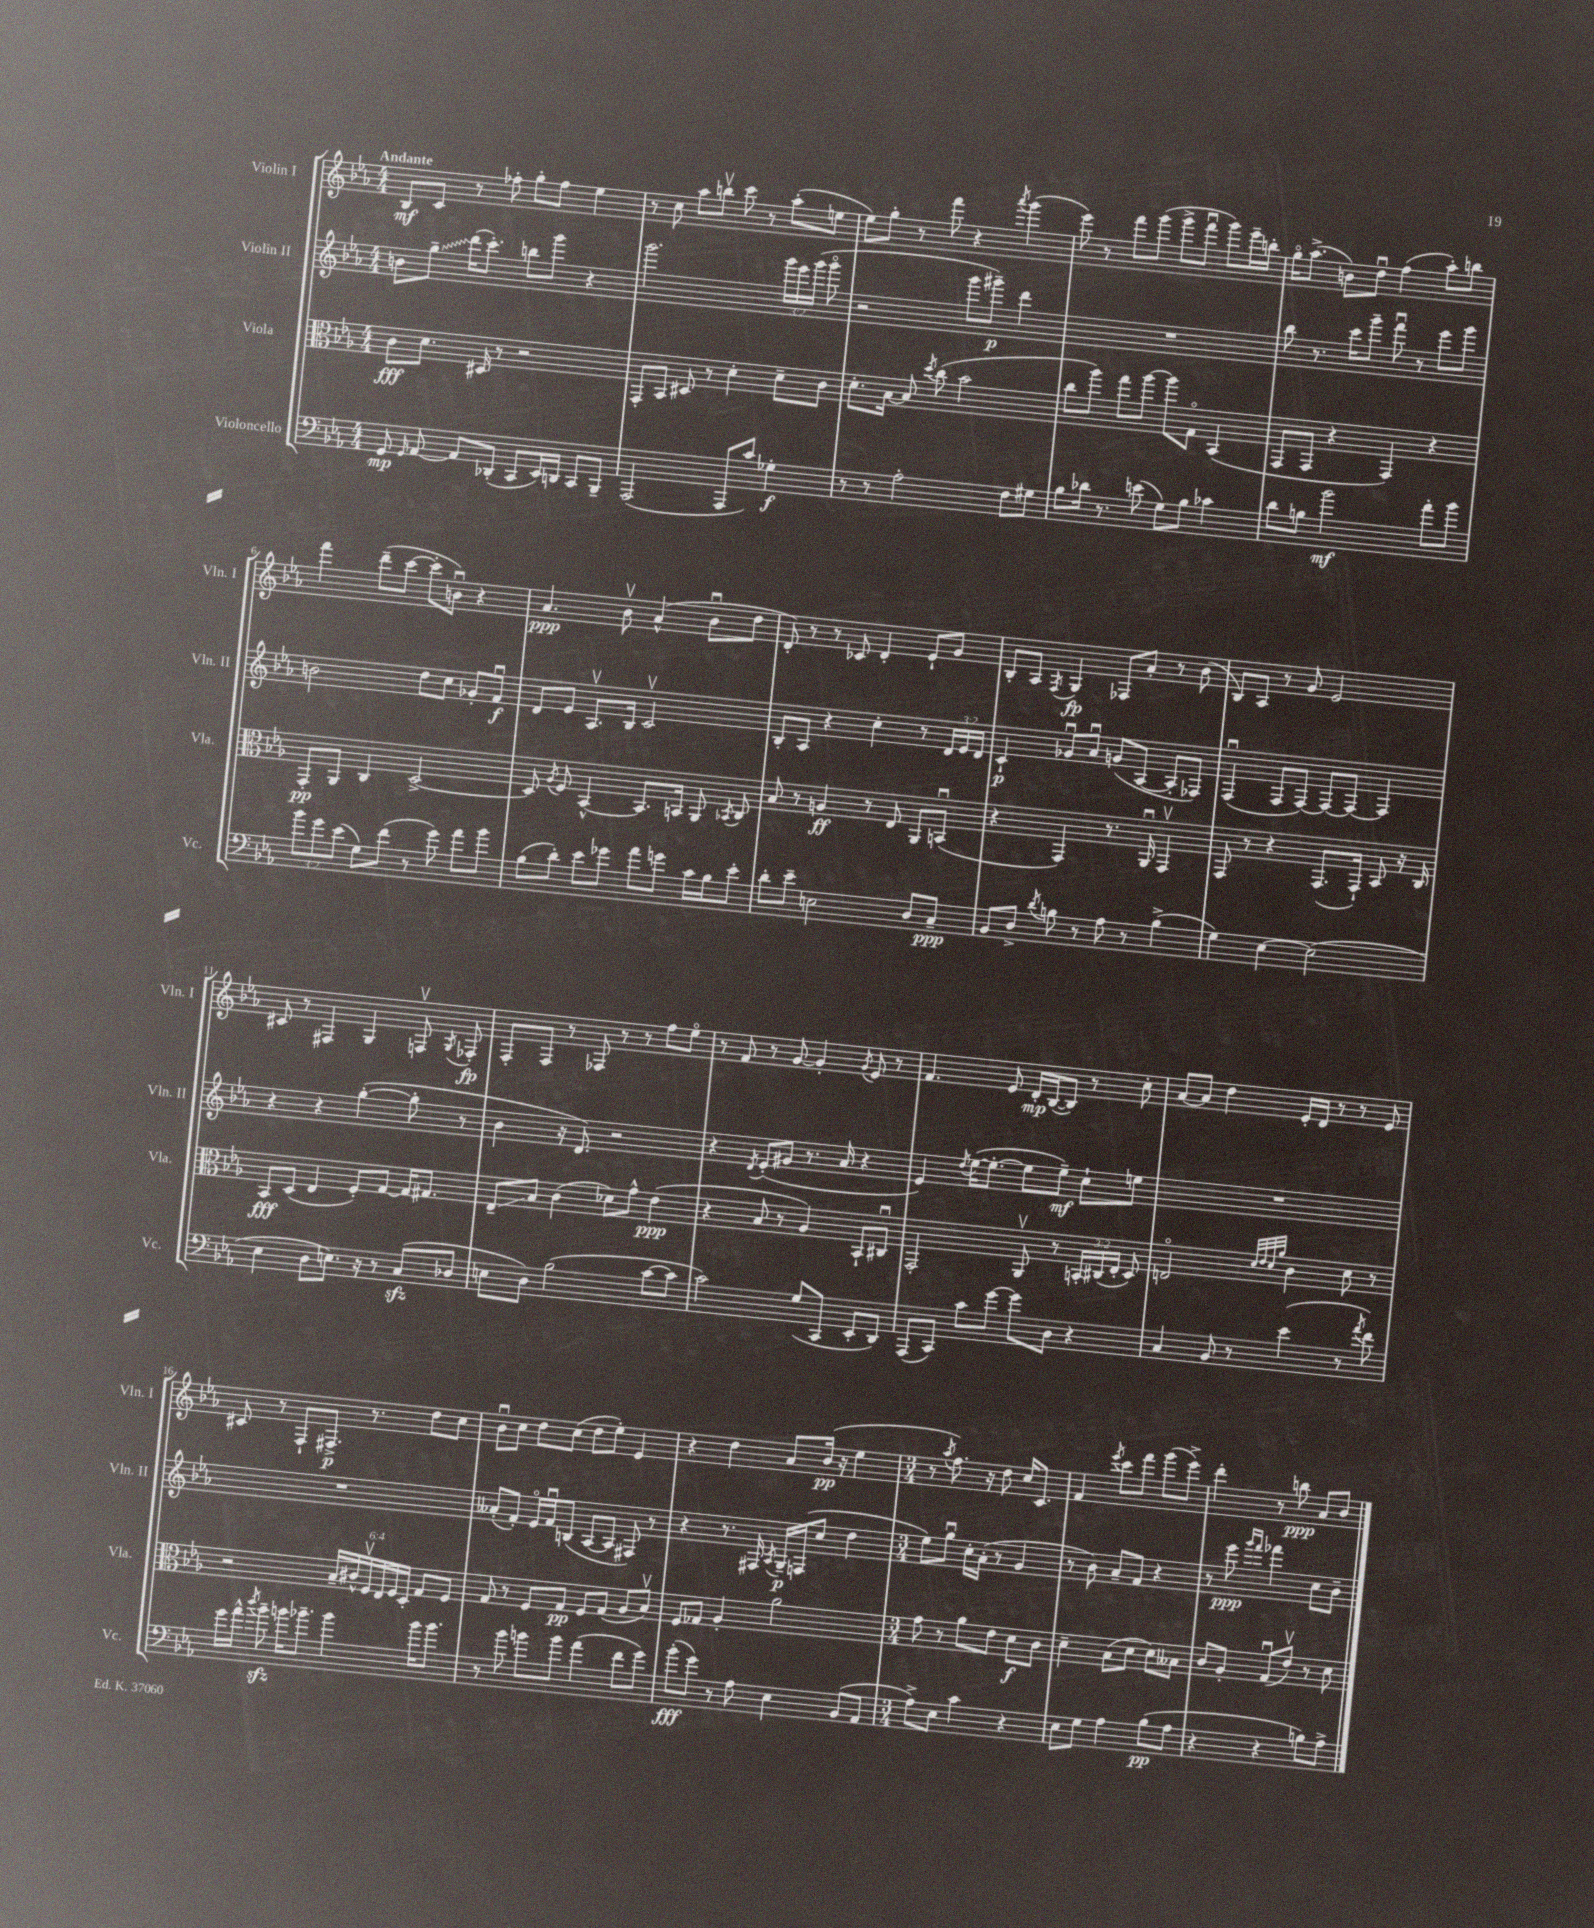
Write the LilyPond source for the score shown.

<<
\new StaffGroup <<
\new Staff = "s0" \with { instrumentName = "Violin I" shortInstrumentName = "Vln. I" } {
    \clef treble \key ees \major \numericTimeSignature \time 4/4 \tempo "Andante"
    \autoBeamOff bes8[\mf c'8] r8 fes''8-. g''8[-. fes''8] ees''4 |
    r8 c''8 aes''8[ b''8]\upbow c'''8 r8 aes''8[-.( e''8] |
    ees''8[) g''8]-. r8 f'''8 r4 \acciaccatura { aes'''8 } g'''4( |
    ees'''8) r8 f'''8[ g'''8]( g'''8[-> f'''8]\downbow g'''8[) ees'''16-- b''16]-. |
    g''16[\flageolet aes''8.]->( b'8[) d''8]\downbow f''4( aes''8[-.) b''8] |
    f'''4 d'''8[--( c'''8]~ c'''8[-. b'8]\downbow) r4 |
    aes'4.\ppp bes'8\upbow aes'4-^( bes'8[\downbow d''8] |
    d'8-.) r8 r8 ces'8 d'4-. ees'8[-! g'8] |
    bes8[-. aes8] \acciaccatura { f8 } g4\fp fes8[ aes'8]-. r8 bes'8( |
    bes8[) aes8] r8 g'8 ees'2 |
    cis'8 r8 fis4 g4 f8\upbow \acciaccatura { g8 } fes8-.\fp |
    f8[-. f8] r8 fes8 r8 r8 f''8[ ees''8]\flageolet |
    r8 f'8 r8 g'8~ g'4-. \acciaccatura { g'8 } ees'8 r8 |
    f'4. ees'8 d'16[-.\mp bes16~( bes8]) r8 c''8-. |
    aes'8[~ aes'8] d''4 ees'16[-. d'16] r8 r8 ees'8 |
    cis'8 r8 f8[-! fis8.]->\p r8. d''8[ c''8] |
    bes'8[\downbow c''8] d''8[ c''8]( d''8[ ees''8]-.) ees'4 |
    r4 d''4 aes'8[ bes'16]\pp( r16 ees''4 |
    \numericTimeSignature \time 3/4 r8 \acciaccatura { aes''8 } f''8.) r16 d''8 c''16[ c'8.] |
    f'4 \acciaccatura { ees'''8 } c'''8[ f'''8] g'''8[( ees'''8]->) |
    d'''4-. r8 b''8\ppp aes'8[ bes'8] \bar "|." |
}
\new Staff = "s1" \with { instrumentName = "Violin II" shortInstrumentName = "Vln. II" } {
    \clef treble \key ees \major \numericTimeSignature \time 4/4 \override Staff.TupletNumber.text = #tuplet-number::calc-fraction-text
    \autoBeamOff b'8[ \once \override Glissando.style = #'zigzag g''8]--\glissando d'''16[( c'''8.]-.) b''8[ g'''8] r4 |
    g'''2. \tuplet 3/2 { g'''16[ ees'''16 g'''16]( } g'''8\flageolet |
    r2 g'''8[ gis'''8]--\p) d'''4 |
    R1 |
    bes''8 r8. c'''16[ g'''8]-- f'''8\downbow r8 ees'''8[ g'''8] |
    b'2 d''8[ c''8] ges'8[-. f'8]\downbow\f |
    d'8[ ees'8] aes8.[\upbow bes16] c'2\upbow |
    bes8[-. aes8] r4 c''4-. r8 \tuplet 3/2 { d'16[ ees'16 d'16] } |
    c'4-!\p ges'8[\downbow aes'8]\downbow g'8[( aes8]~ aes8[-. fes8]) |
    f4\downbow( f8[ f8]~) f8[~ f8]~ f4 |
    r4 r4 g''4~-.( g''8-. r8 |
    bes'4 r16 d'8.) r2 |
    r4 \acciaccatura { d'8 } ees'8[-.( gis'8] r8. aes'16 r4 |
    ees'4) \acciaccatura { d''8 } ees''16[~( ees''8.]~-. ees''8[ ees''8]--\mf) c''8[-! e''8] |
    R1 |
    R1 |
    aeses'8[-.( f'8]-.) ees'16[\flageolet f'16\downbow b8]( aes8[~ aes8] fis8) r8 |
    r4 r8. fis16 \acciaccatura { aes8 } g16[--\p f16( c''8] d''4 |
    \numericTimeSignature \time 3/4 ees''8[) g''8]\downbow c''16[-. aes'16]-.( r8 g'4 |
    r8 bes'8) aes'8[-- f'8] r4 |
    r8 ees'''8\ppp \grace { g'''16[ f'''16] } fes'''4 c''8[ bes'8]-- \bar "|." |
}
\new Staff = "s2" \with { instrumentName = "Viola" shortInstrumentName = "Vla." } {
    \clef alto \key ees \major \numericTimeSignature \time 4/4 \override Staff.TupletNumber.text = #tuplet-number::calc-fraction-text
    \autoBeamOff c'8[\fff d'8.] dis16 r8 r2 |
    g,8[-. bes,8] dis8 r8 d'4-. d'8[-- c'8] |
    d'8.[-. bes16]~ bes8 \acciaccatura { d''8 } c''8( bes'2 |
    c''8[ aes''8]) g''8[ aes''8]~ aes''8[ g8]\flageolet bes,4( |
    g,8[ g,8] r4 g,4) r4 |
    g,8[-.\pp aes,8] c4 d2~-> |
    d8 \acciaccatura { aes8 } f8 bes,4~-^ bes,8.[ b,16] aes,8 \acciaccatura { bes,8 } c8 |
    bes8 r8 a4\ff r8 ees8 aes,8[ b,8]\downbow( |
    r4 g,4) r8. aes,16\downbow g,4\upbow |
    g,8 r8 r4 g,8.[( g,16]-!) bes,8 r16 c16 |
    bes,8[\fff d8]( ees4 f8[-.) g8]~ g16[ gis8.] |
    ees8[--\glissando bes8] c'4( des'8[) g'8]-^ ees'4\ppp( |
    r4 bes8 r8 aes4) bes,8[-! cis8]\downbow |
    g,2-. aes,8\upbow r8 \tuplet 3/2 { b,16[-. cis16( ees16]-. } d8) |
    e2\flageolet \grace { d'32[ ees'32 d'32 aes'32] } c'4 d'8 r8 |
    r2 \tuplet 6/4 { bes16[-- cis'16-^ f16\upbow ees16 f16 d16]-. } g8[ f8] |
    g8 r8 f8[ g8]\pp f8[ g8]( aes8[ bes8]\upbow) |
    f8[ ges8] aes4-. aes'2 |
    \numericTimeSignature \time 3/4 g'8 r8 aes'8[ ees'8] d'8[\f c'8] |
    d'4-- bes8[( d'8] d'8[) beses8] |
    c'8[ aes8]-. g8[\downbow( ees'8]\upbow) r8 d'8 \bar "|." |
}
\new Staff = "s3" \with { instrumentName = "Violoncello" shortInstrumentName = "Vc." } {
    \clef bass \key ees \major \numericTimeSignature \time 4/4 \override Staff.TupletNumber.text = #tuplet-number::calc-fraction-text
    \autoBeamOff g,8\mp \grace { g,16 } aes,8~ aes,8[ des,8]-.( c,8[ ees,16) d,16] c,8[ bes,,8]-- |
    aes,,2( aes,,8[ c'8]) ges4-.\f |
    r8 r8 aes2-. f8[ gis8] |
    bes8[ des'16] r8. e'8( g8[) bes8] ces'4 |
    d'8[ b8] bes'2\mf aes'8[-. bes'8] |
    \tuplet 3/2 { bes'8[ g'8 ees'8]( } g8[) f'8]( r8 g'8) aes'8[ bes'8] |
    bes8[( d'8]-.) ees'8[ ges'8] aes'8[ g'8] c'16[ bes16 ees'8]-. |
    d'8[-. ees'8]-- e2 d8[ c8]--\ppp |
    bes,8[ d8]-> \acciaccatura { d'8 } b8 r8 aes8 r8 b4->( |
    g4) ees4~ ees2( |
    ees4 d8[ e8.]) r16 r8 c8[\sfz( des8] |
    e8[ d8]) bes2( c'8[~ c'8] |
    c'2) g8[( c,8] ees,8[-. d,8]) |
    aes,,8[( c,8]) c'8[ g'8]~ g'8[ d8] r4 |
    c4 bes,8 r8 ees'4( r8 \acciaccatura { aes'8 } f'8) |
    g'16[ aes'16]-^ \acciaccatura { d''8 } bes'8--\sfz b'16[ bes'8.]-- bes'4 bes'16[ bes'8.] |
    r8 bes'8 b'8[ b'8] aes'4( f'8[ g'8]) |
    bes'8[-.\fff( g'8]) r8 aes8 ees4 bes,8[( aes,8] |
    \numericTimeSignature \time 3/4 aes8[->) ees8] c'4 r4 |
    ees8[ g8] aes4 bes8[\pp( aes8] |
    r4 r4 b8[) aes8]-> \bar "|." |
}
>>
>>
